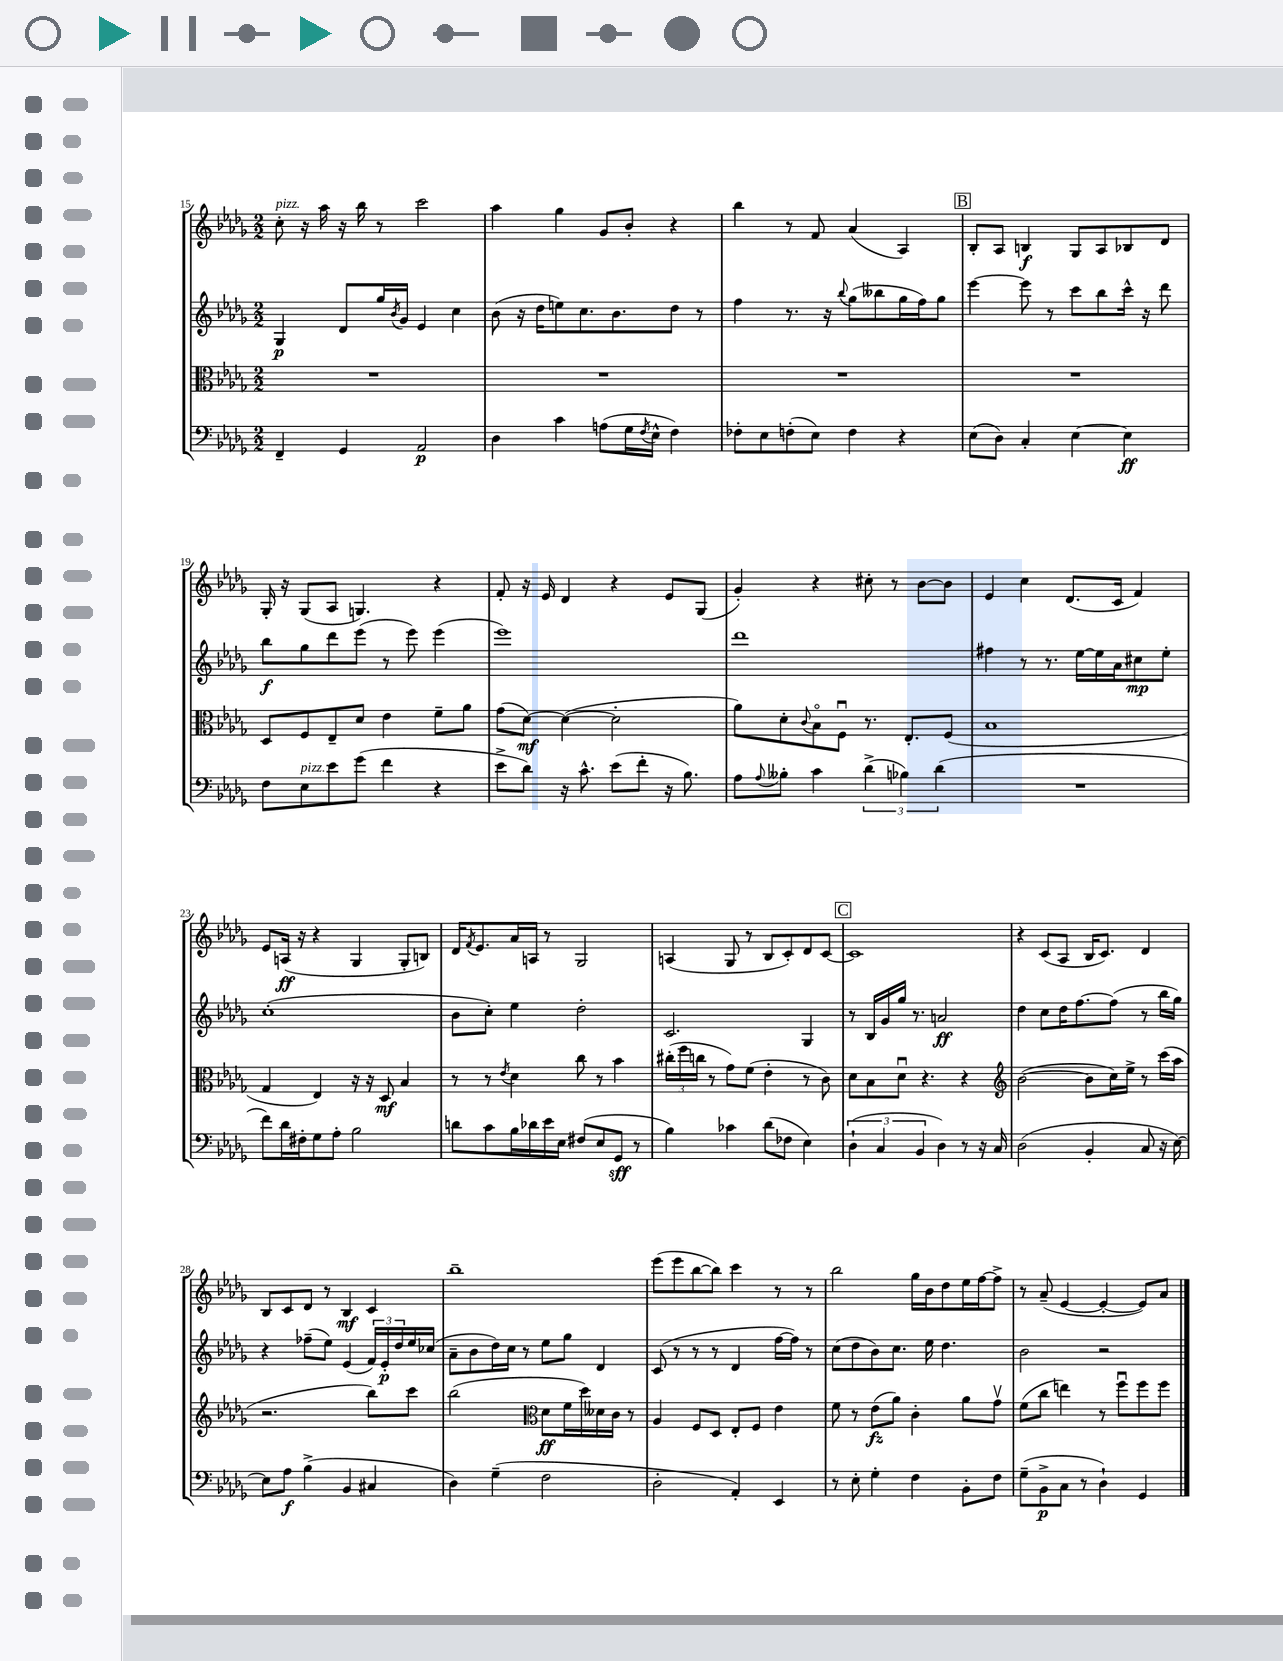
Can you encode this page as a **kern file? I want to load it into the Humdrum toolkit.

**kern	**dynam	**kern	**dynam	**kern	**dynam	**kern	**dynam
*part4	*part4	*part3	*part3	*part2	*part2	*part1	*part1
*staff4	*staff4	*staff3	*staff3	*staff2	*staff2	*staff1	*staff1
*clefF4	*	*clefC3	*	*clefG2	*	*clefG2	*
*k[b-e-a-d-g-]	*	*k[b-e-a-d-g-]	*	*k[b-e-a-d-g-]	*	*k[b-e-a-d-g-]	*
*M2/2	*	*M2/2	*	*M2/2	*	*M2/2	*
=15	=15	=15	=15	=15	=15	=15	=15
!	!	!	!	!	!	!LO:TX:a:i:t=pizz.	!
4FF~/	.	1r	.	4G-/	p	8cc'\	.
.	.	.	.	.	.	16r	.
.	.	.	.	.	.	16aa-\	.
4GG-/	.	.	.	8d-/L	.	16r	.
.	.	.	.	.	.	16bb-\	.
.	.	.	.	16gg-/L	.	8r	.
.	.	.	.	8qb-/	.	.	.
.	.	.	.	16g-/JJ	.	.	.
2AA-/	p	.	.	4e-/	.	2ccc\	.
.	.	.	.	4cc\	.	.	.
=16	=16	=16	=16	=16	=16	=16	=16
4D-\	.	1r	.	(8b-\	.	4aa-\	.
.	.	.	.	16r	.	.	.
.	.	.	.	16dd-\KL	.	.	.
4c\	.	.	.	8een\)	.	4gg-\	.
.	.	.	.	8.cc\	.	.	.
(8An\L	.	.	.	.	.	8g-/L	.
.	.	.	.	8.b-\	.	.	.
16G-\L	.	.	.	.	.	8b-'/J	.
8qF/	.	.	.	.	.	.	.
16E-^^\JJ	.	.	.	.	.	.	.
4F\)	.	.	.	8dd-\J	.	4r	.
.	.	.	.	8r	.	.	.
=17	=17	=17	=17	=17	=17	=17	=17
8F-X'\L	.	1r	.	4ff\	.	4bb-\	.
8E-\	.	.	.	.	.	.	.
(8Fn'\	.	.	.	8.r	.	8r	.
8E-\J)	.	.	.	.	.	8f/	.
.	.	.	.	16r	.	.	.
.	.	.	.	8qqbb-/	.	.	.
4F\	.	.	.	(8gg-\L	.	(4a-/	.
.	.	.	.	8bb--X\	.	.	.
4r	.	.	.	16gg-\L	.	4A-/)	.
.	.	.	.	16ff\J)	.	.	.
.	.	.	.	8gg-\J	.	.	.
!!LO:REH:place=s1:t=B
=18	=18	=18	=18	=18	=18	=18	=18
(8E-\L	.	1r	.	[4eee-\	.	8B-'/L	.
8D-\J)	.	.	.	.	.	8A-/J	.
4C'/	.	.	.	8eee-\]	.	4Bn/	f
.	.	.	.	8r	.	.	.
[4E-\	.	.	.	8ccc\L	.	8G-/L	.
.	.	.	.	8bb-\	.	8A-/	.
4E-\]	ff	.	.	16ccc^^\Jk	.	8B-X/	.
.	.	.	.	16r	.	.	.
.	.	.	.	8ddd-\	.	8d-/J	.
!!LO:LB:g=z
=19	=19	=19	=19	=19	=19	=19	=19
8F\L	.	8D-/L	.	8bb-\L	f	16G-'/	.
.	.	.	.	.	.	16r	.
!LO:TX:a:i:t=pizz.	!	!	!	!	!	!	!
8E-\	.	8F/	.	8gg-\	.	(8G-/L	.
8e-\	.	8E-~/	.	8ddd-\	.	8A-/J	.
(8g-\J	.	8d-/J	.	(8eee-\J	.	4.Gn/)	.
4f\	.	4e-\	.	8r	.	.	.
.	.	.	.	8eee-\)	.	.	.
4r	.	8f~\L	.	(4eee-\	.	4r	.
.	.	8a-\J	.	.	.	.	.
=20	=20	=20	=20	=20	=20	=20	=20
8e-^\L	.	(8g-\L	.	1eee-)	.	8f'/	.
8d-\J)	.	[8d-\J)	mf	.	.	16r	.
.	.	.	.	.	.	16e-/	.
16r	.	(4d-\_	.	.	.	4d-/	.
8.c^^\	.	.	.	.	.	.	.
(8e-\L	.	2d-'\]	.	.	.	4r	.
8f'\J	.	.	.	.	.	.	.
16r	.	.	.	.	.	8e-/L	.
8.B-\)	.	.	.	.	.	.	.
.	.	.	.	.	.	(8G-/J	.
=21	=21	=21	=21	=21	=21	=21	=21
8A-\L	.	8a-\L)	.	1ddd-	.	4g-'/)	.
8qqA-/	.	.	.	.	.	.	.
8B--X'\J	.	8d-'\	.	.	.	.	.
.	.	8qqc/	.	.	.	.	.
4c\	.	8B-\	.	.	.	4r	.
.	.	8Fu\J	.	.	.	.	.
(6d-^\	.	8.r	.	.	.	8cc#X'\	.
.	.	.	.	.	.	8r	.
6B-X\)	.	.	.	.	.	.	.
.	.	8.E-'/L	.	.	.	.	.
.	.	.	.	.	.	[8b-\L	.
(6d-\	.	.	.	.	.	.	.
.	.	(8F/J	.	.	.	8b-\J]	.
=22	=22	=22	=22	=22	=22	=22	=22
1r	.	1B-	.	4ff#X\	.	4e-/	.
.	.	.	.	8r	.	4cc\	.
.	.	.	.	8.r	.	.	.
.	.	.	.	.	.	(8.d-/L	.
.	.	.	.	[16ee-\LL	.	.	.
.	.	.	.	16ee-\]	.	.	.
.	.	.	.	16a-\J	.	16c/Jk	.
.	.	.	.	8cc#X\	mp	4f/)	.
.	.	.	.	8ee-'\J	.	.	.
!!LO:LB:g=z
=23	=23	=23	=23	=23	=23	=23	=23
8f\L)	.	4G-/	.	(1cc'	.	8e-/L	.
16d-\L	.	.	.	.	.	(16An/Jk	ff
16F#X'\J	.	.	.	.	.	16r	.
8G-\	.	4E-/)	.	.	.	4r	.
8A-'\J	.	.	.	.	.	.	.
2B-\	.	16r	.	.	.	4G-/	.
.	.	16r	.	.	.	.	.
.	.	8D-/	mf	.	.	.	.
.	.	4B-/	.	.	.	8G-'/L	.
.	.	.	.	.	.	8Bn/J)	.
=24	=24	=24	=24	=24	=24	=24	=24
8dn\L	.	8r	.	8b-\L	.	16d-/KL	.
.	.	.	.	.	.	8qf/	.
.	.	.	.	.	.	8.e-/	.
8c\	.	8r	.	8cc'\J)	.	.	.
.	.	8qe-/	.	.	.	.	.
16B-\L	.	4d-\	.	4ee-\	.	16a-/L	.
16d-X\	.	.	.	.	.	16An/JJ	.
16e-\	.	.	.	.	.	8r	.
16E-\JJ	.	.	.	.	.	.	.
(8F#X/L	.	8cc\	.	2dd-'\	.	2G-/	.
8E-/	.	8r	.	.	.	.	.
8GG-/J	sff	4b-\	.	.	.	.	.
8r	.	.	.	.	.	.	.
=25	=25	=25	=25	=25	=25	=25	=25
4B-\)	.	(24cc#X'\LL	.	2.c/	.	(4An/	.
.	.	24ff\	.	.	.	.	.
.	.	24ccn\JJ	.	.	.	.	.
.	.	8r	.	.	.	.	.
4c-X\	.	8g-\L)	.	.	.	8G-/	.
.	.	(8f\J	.	.	.	8r	.
(8d-\L	.	4e-'\	.	.	.	8B-/L	.
8F-X\J	.	.	.	.	.	8c'/)	.
4E-\)	.	8r	.	4G-/	.	8d-/	.
.	.	8c\)	.	.	.	[8c/J	.
!!LO:REH:place=s1:t=C
=26	=26	=26	=26	=26	=26	=26	=26
(6D-`\	.	8d-\L	.	8r	.	1c]	.
.	.	8B-\	.	16B-/LL	.	.	.
6C/	.	.	.	.	.	.	.
.	.	.	.	16g-/	.	.	.
.	.	8d-u\J	.	16gg-/JJ	.	.	.
.	.	.	.	8.r	.	.	.
6BB-/	.	.	.	.	.	.	.
.	.	4.r	.	.	.	.	.
4D-\)	.	.	.	2an/	ff	.	.
8r	.	4r	.	.	.	.	.
16r	.	.	.	.	.	.	.
16C/	.	.	.	.	.	.	.
=27	=27	=27	=27	=27	=27	=27	=27
*	*	*clefG2	*	*	*	*	*
(2D-\	.	([2b-\	.	4dd-\	.	4r	.
.	.	.	.	8cc\L	.	(8c/L	.
.	.	.	.	16dd-\K	.	8A-/J	.
.	.	.	.	[8.ff\	.	.	.
4BB-'/	.	8b-\L]	.	.	.	16B-/KL	.
.	.	.	.	.	.	8.c/J)	.
.	.	16cc\L)	.	(8ff\J]	.	.	.
.	.	16ee-^\JJ	.	.	.	.	.
8C/	.	8r	.	8r	.	4d-/	.
16r	.	(16ccc\LL	.	16bb-\LL	.	.	.
[16E-\)	.	16aa-\JJ	.	16gg-\JJ)	.	.	.
!!LO:LB:g=z
=28	=28	=28	=28	=28	=28	=28	=28
8E-\L]	.	2.r	.	4r	.	8B-/L	.
8A-\J	f	.	.	.	.	8c/	.
(4B-^\	.	.	.	(8ff-X~\L	.	8d-/J	.
.	.	.	.	8ee-\J)	.	8r	.
4BB-/	.	.	.	(4e-/	.	4B-/	mf
4C#X/	.	8bb-\L)	.	24f/LL)	.	4c/	.
.	.	.	.	24e-'/	p	.	.
.	.	.	.	24dd-/	.	.	.
.	.	8ccc\J	.	16ee-/	.	.	.
.	.	.	.	(16cc-X/JJ	.	.	.
=29	=29	=29	=29	=29	=29	=29	=29
4D-\)	.	(2bb-\	.	8a-~\L	.	1bb-~	.
.	.	.	.	8b-\	.	.	.
(4G-~\	.	.	.	16dd-\L)	.	.	.
.	.	.	.	16cc\JJ	.	.	.
.	.	.	.	8r	.	.	.
*	*	*clefC3	*	*	*	*	*
2F\	.	8d-\L	ff	8ee-\L	.	.	.
.	.	16f\L	.	8gg-\J	.	.	.
.	.	16dd-\)	.	.	.	.	.
.	.	16d--X\	.	4d-/	.	.	.
.	.	16c\JJ	.	.	.	.	.
.	.	8r	.	.	.	.	.
=30	=30	=30	=30	=30	=30	=30	=30
2D-'\	.	4A-/	.	(8c/	.	(8eee-\L	.
.	.	.	.	8r	.	8eee-\	.
.	.	8F/L	.	8r	.	[8bb-\	.
.	.	8D-/J	.	8r	.	8bb-\J])	.
4AA-'/)	.	8E-'/L	.	4d-/	.	4ccc\	.
.	.	8F/J	.	.	.	.	.
4EE-/	.	4e-\	.	[16ff\LL	.	8r	.
.	.	.	.	16ff\JJ])	.	.	.
.	.	.	.	8r	.	8r	.
=31	=31	=31	=31	=31	=31	=31	=31
8r	.	8f\	.	(8cc\L	.	2bb-\	.
8E-'\	.	8r	.	8dd-\	.	.	.
4G-'\	.	(8e-\L	fz	8b-\)	.	.	.
.	.	8a-\J)	.	8.cc\J	.	.	.
4F\	.	4c'\	.	.	.	16gg-\LL	.
.	.	.	.	16ee-\	.	16b-\J	.
.	.	.	.	4.dd-\	.	8dd-\	.
8BB-'\L	.	8a-\L	.	.	.	16ee-\L	.
.	.	.	.	.	.	[16ff\J	.
8F\J	.	8g-v\J	.	.	.	8ff^\J]	.
=32	=32	=32	=32	=32	=32	=32	=32
(8G-~\L	.	(8f\L	.	2b-\	.	8r	.
8BB-^\	p	8cc\J	.	.	.	(8a-~/	.
8C\J	.	4een\)	.	.	.	[4e-/	.
8r	.	.	.	.	.	.	.
4D-`\)	.	8r	.	2r	.	4e-'/_	.
.	.	8ffu\L	.	.	.	.	.
4GG-/	.	8ff\	.	.	.	8e-/L])	.
.	.	8ff\J	.	.	.	8a-/J	.
==	==	==	==	==	==	==	==
*-	*-	*-	*-	*-	*-	*-	*-
